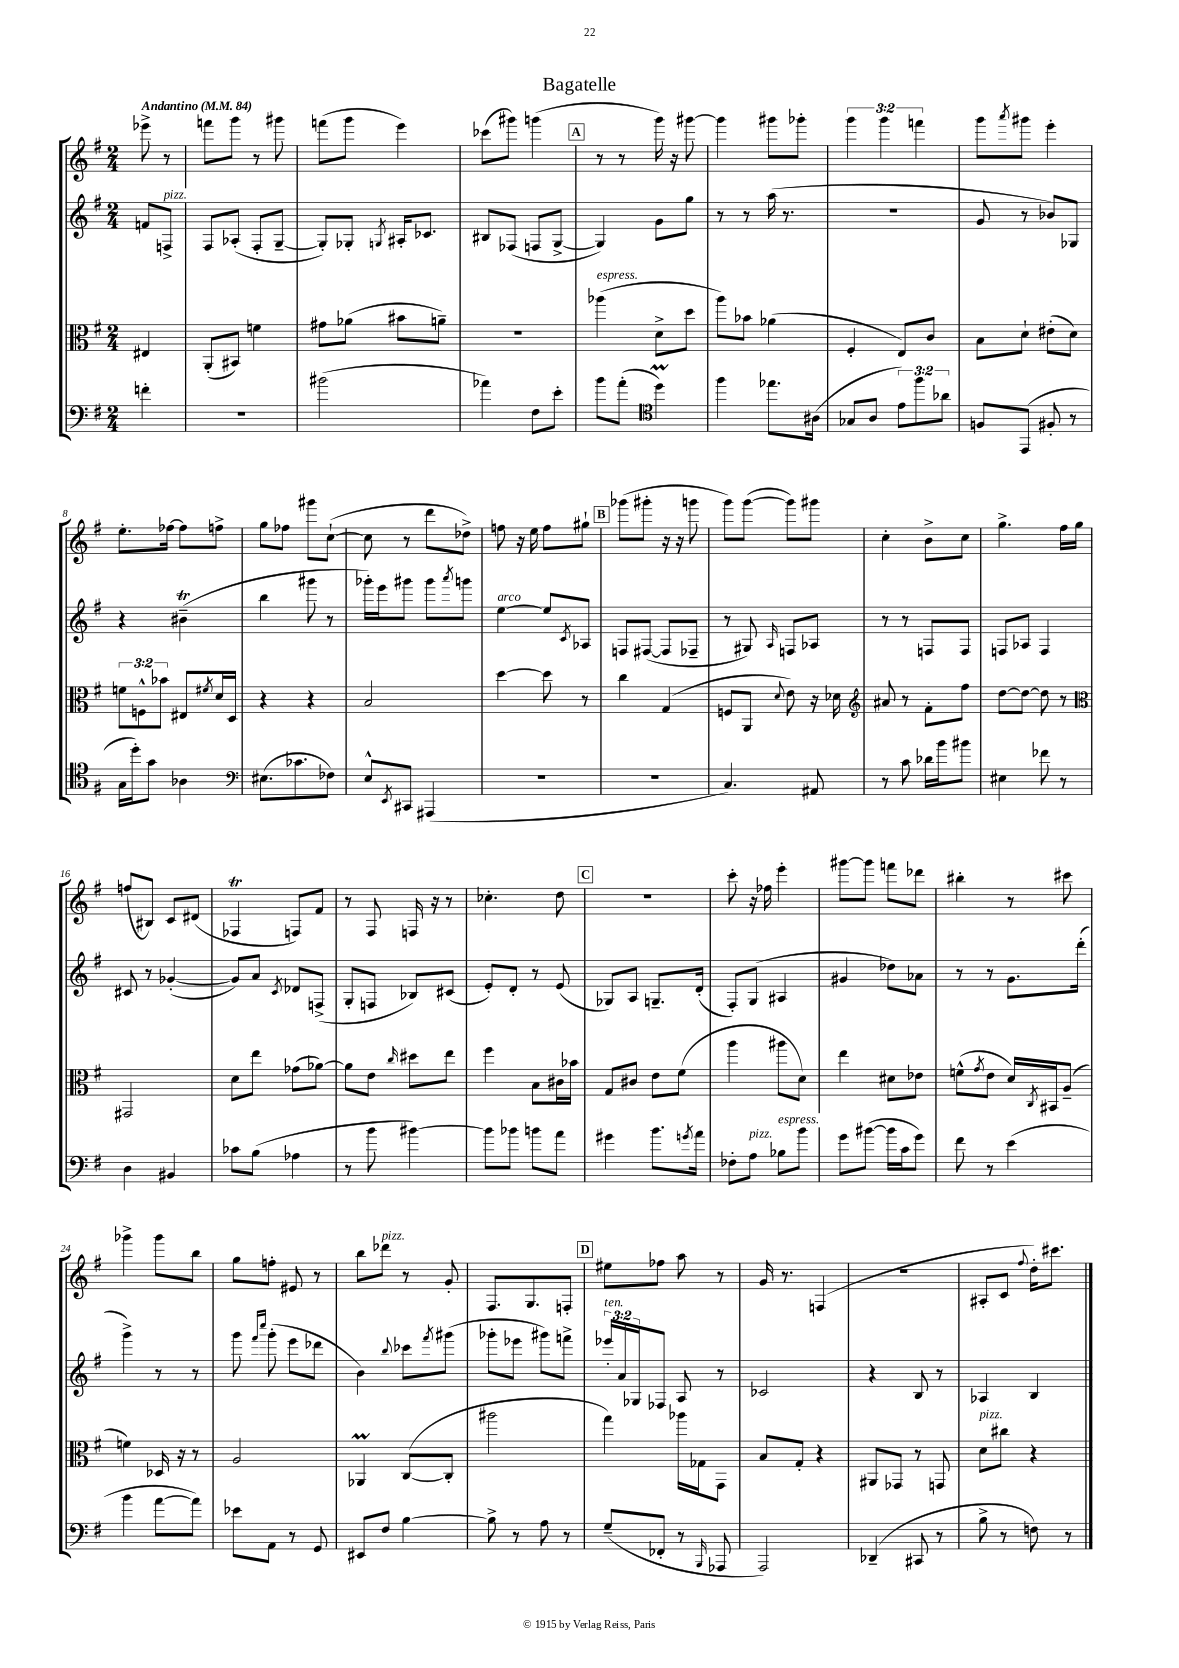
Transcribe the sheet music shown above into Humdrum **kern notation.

**kern	**kern	**kern	**kern
*part4	*part3	*part2	*part1
*staff4	*staff3	*staff2	*staff1
*clefF4	*clefC3	*clefG2	*clefG2
*k[f#]	*k[f#]	*k[f#]	*k[f#]
*M2/4	*M2/4	*M2/4	*M2/4
*MM84	*MM84	*MM84	*MM84
=	=	=	=
!	!	!	!LO:TX:a:B:t=Andantino
4fn'\	4E#X/	8fn/L	8eee-X^\
!	!	!LO:TX:a:i:t=pizz.	!
.	.	8Fn^/J	8r
=1	=1	=1	=1
2r	(8AA'/L	8F#/L	8fffn\L
.	8BB#X/J)	(8A-X'/J	8ggg\J
.	4fn\	8F#'/L	8r
.	.	[8G~/J	8ggg#X\
=2	=2	=2	=2
(2b#X\	8g#X\L	8G'/L])	(8fffn\L
.	(8a-X\J	8G-X'/J	8ggg\J
.	.	8qGn/	.
.	8b#X\L	16A#X'/KL	4eee\)
.	.	8.c-X/J	.
.	8an~\J)	.	.
=3	=3	=3	=3
4a-X\)	2r	8B#X/L	(8ccc-X\L
.	.	(8F-X/J	8ggg#X\J)
8F#\L	.	8Fn/L	(4gggn\
8e'\J	.	[8G^/J	.
!!LO:REH:place=s1:t=A
=4	=4	=4	=4
!	!LO:TX:a:i:t=espress.	!	!
8b\L	(4aa-X\	4G/])	8r
(8a'\J	.	.	8r
*clefC4	*	*	*
4ddM\)	8d^\L	8g\L	16ggg\)
.	.	.	16r
.	8dd\J	8gg\J	[8ggg#X\
=5	=5	=5	=5
4ff#\	8aa\L)	8r	4ggg#\]
.	8b-X\J	8r	.
8.ee-X\L	(4a-X\	(16aa\	8ggg#X\L
.	.	8.r	.
.	.	.	8ggg-X'\J
(16A#X\Jk	.	.	.
=6	=6	=6	=6
8G-X/L	4F#'/	2r	6ggg\
8A/J	.	.	.
.	.	.	6ggg\
12e\L)	8E/L)	.	.
12ff#\	.	.	6fffn\
.	8c/J	.	.
12a-X\J	.	.	.
=7	=7	=7	=7
8Fn/L	8B\L	8g/	8ggg\L
.	.	.	8qaaa/
(8EE/J	8d`\J	8r	8ggg#X\J
8F#X'/	(8e#X'\L	8b-X/L)	4eee'\
8r	8d\J)	8G-X/J	.
!!LO:LB:g=z
=8	=8	=8	=8
16G\LL	12fn\L	4r	8.ee'\L
16dd'\J)	.	.	.
.	12Fn^^\	.	.
8g\J	.	.	.
.	12b-X\J	.	.
.	.	.	[16ff-X\Jk
4A-X\	8E#X/L	(4b#Xt~\	8ff-\L]
.	8qf#X/	.	.
.	16d/L	.	8ffn^\J
.	16D/JJ	.	.
=9	=9	=9	=9
*clefF4	*	*	*
(8.E#X\L	4r	4bb\	8gg\L
.	.	.	8ff-X\J
8.c-X\	.	.	.
.	4r	8ggg#X\	8ggg#X\L
8F-X\J)	.	8r	([8cc`\J
=10	=10	=10	=10
8E^^/L	2B/	16ggg-X'\LL)	8cc\]
.	.	16eee\J	.
8qEE/	.	.	.
8CC#X/J	.	8ggg#X\J	8r
(4AAA#X/	.	8ggg#\L	8ddd\L
.	.	8qaaa/	.
.	.	8gggn\J	8dd-X^\J)
=11	=11	=11	=11
!	!	!LO:TX:a:i:t=arco	!
2r	[4dd\	[4ee\	8ffn\
.	.	.	16r
.	.	.	16ee\
.	8dd\]	8ee/L]	8ff\L
.	.	8qc/	.
.	8r	8A-X/J	8gg#X`\J
!!LO:REH:place=s1:t=B
=12	=12	=12	=12
2r	4cc\	8Fn/L	(8ggg-X\L
.	.	([8F#X/J	8ggg#X'\J
.	(4G/	8F#/L]	16r
.	.	.	16r
.	.	8F-X~/J	8gggn\
=13	=13	=13	=13
4.C/)	8Fn/L	8r	8ggg\L)
.	8AA/J	8G#X/)	([8ggg\J
.	8qqd/	16qqA/	.
.	8e\)	8Fn/L	8ggg\L])
8AA#X/	16r	8A-X/J	8ggg#X\J
.	16d-X\	.	.
=14	=14	=14	=14
*	*clefG2	*	*
8r	8a#X/	8r	4cc'\
8c\	8r	8r	.
16d-X\LL	8f#'\L	8Fn/L	8b^\L
16b\J	.	.	.
8b#X\J	8ff#\J	8F/J	8cc\J
=15	=15	=15	=15
4E#X\	[8dd\L	8Fn/L	4.gg^\
.	8dd\J_	8A-X/J	.
8f-X\	8dd\]	4F/	.
8r	8r	.	16ff#\LL
.	.	.	16gg\JJ
!!LO:LB:g=z
=16	=16	=16	=16
*	*clefC3	*	*
4D\	2GG#X/	8c#X/	(8ffn/L
.	.	8r	8B#X/J)
4BB#X/	.	([4g-X'/	8c/L
.	.	.	(8d#X/J
=17	=17	=17	=17
8c-X\L	8d\L	8g-/L])	4F-XT/
(8B\J	8ee\J	8a/J	.
.	.	8qc/	.
4A-X\	(8g-X\L	8d-X/L	8Fn/L)
.	[8a-X\J)	(8Fn^/J	8f#/J
=18	=18	=18	=18
8r	8a-\L]	8G'/L	8r
8b\	8e\J	8Fn/J	8F#/
.	16qqcc/	.	.
[4b#X\)	8dd#X\L	8B-X/L)	16Fn/
.	.	.	16r
.	8ee\J	(8c#X/J	8r
=19	=19	=19	=19
8b#\L]	4ff#\	8e'/L)	4.cc-X'\
8b-X\J	.	8d'/J	.
8bn\L	8B\L	8r	.
8a\J	16c#X\L	(8e/	8dd\
.	16b-X\JJ	.	.
!!LO:REH:place=s1:t=C
=20	=20	=20	=20
4g#X\	8G/L	8G-X/L)	2r
.	8c#X/J	8A/J	.
8.b\L	8e\L	8.Gn~/L	.
.	(8f#\J	.	.
8qgn/	.	.	.
16a\Jk	.	(16d'/Jk	.
=21	=21	=21	=21
8F-X'\L	4aa\	8F#'/L)	8ccc'\
!LO:TX:a:i:t=pizz.	!	!	!
8A\J	.	(8G/J	16r
.	.	.	16ff-X\
!LO:TX:a:i:t=espress.	!	!	!
8B-X\L	8aa#X\L	4A#X/	4eee'\
8b\J	8d\J)	.	.
=22	=22	=22	=22
8g\L	4ee\	4g#X/	[8ggg#X\L
([8b#X\J	.	.	8ggg#\J]
16b#\LL]	8d#X\L	8dd-X\L)	8fffn\L
16c\J	.	.	.
8g\J)	8e-X\J	8a-X\J	8ddd-X\J
=23	=23	=23	=23
8f#\	(8fn^^\L	8r	4bb#X'\
.	8qg/	.	.
8r	8e\J	8r	.
(4e\	16d/LL)	8.g\L	8r
.	8qC/	.	.
.	16BB#X/J	.	.
.	(8A~/J	.	8ccc#X\
.	.	(16ddd'\Jk	.
!!LO:LB:g=z
=24	=24	=24	=24
4b\	4fn\)	4ggg^\)	4ggg-X^\
[8a\L	16D-X/	8r	8ggg-\L
.	16r	.	.
8a\J])	8r	8r	8bb\J
=25	=25	=25	=25
8e-X\L	2A/	8ggg\	8gg\L
.	.	16qqfff#/LL	.
.	.	16qqcccc/JJ	.
8AA\J	.	(8ggg'\	8ffn'\J
8r	.	8eee\L	8e#X/
8GG/	.	8ddd-X\J	8r
=26	=26	=26	=26
8EE#X/L	4AA-XM/	4b\)	8bb\L
!	!	!	!LO:TX:a:i:t=pizz.
8F#/J	.	.	8ddd-X\J
.	.	8qqbb/	.
[4B\	([8C/L	8ccc-X\L	8r
.	.	8qfff#/	.
.	8C'/J]	(8ggg#X\J	8g'/
=27	=27	=27	=27
8B^\]	2aa#X\	8ggg-X'\L	8.F#/L
8r	.	8eee-X\J	.
.	.	.	8.G/
8A\	.	8ggg#X\L)	.
8r	.	8fffn^\J	8Fn'/J
!!LO:REH:place=s1:t=D
=28	=28	=28	=28
!	!	!LO:TX:a:i:t=ten.	!
(8G~/L	4gg\)	24eee-X'/LL	8ee#X\L
.	.	24a/	.
.	.	24G-X/J	.
8FF-X'/J	.	8F-X/J	8ff-X\J
8r	16aa-X\LL	8A/	8aa\
.	16G-X\J	.	.
16qqBBB/	.	.	.
8AAA-X/	8GG\J	8r	8r
=29	=29	=29	=29
2AAA/)	8B/L	2c-X/	16g/
.	.	.	8.r
.	8G'/J	.	.
.	4r	.	(4Fn/
=30	=30	=30	=30
(4DD-X~/	8AA#X/L	4r	2r
.	8GG-X/J	.	.
8CC#X/	8r	8B/	.
8r	8GGn/	8r	.
=31	=31	=31	=31
!	!LO:TX:a:i:t=pizz.	!	!
8B^\	8d\L	4A-X/	8A#X'/L
8r	8cc#X\J	.	8c/J
.	.	.	8qqff#/
8Fn\)	4r	4B/	16dd'\KL)
.	.	.	8.ccc#X\J
8r	.	.	.
==	==	==	==
*-	*-	*-	*-
